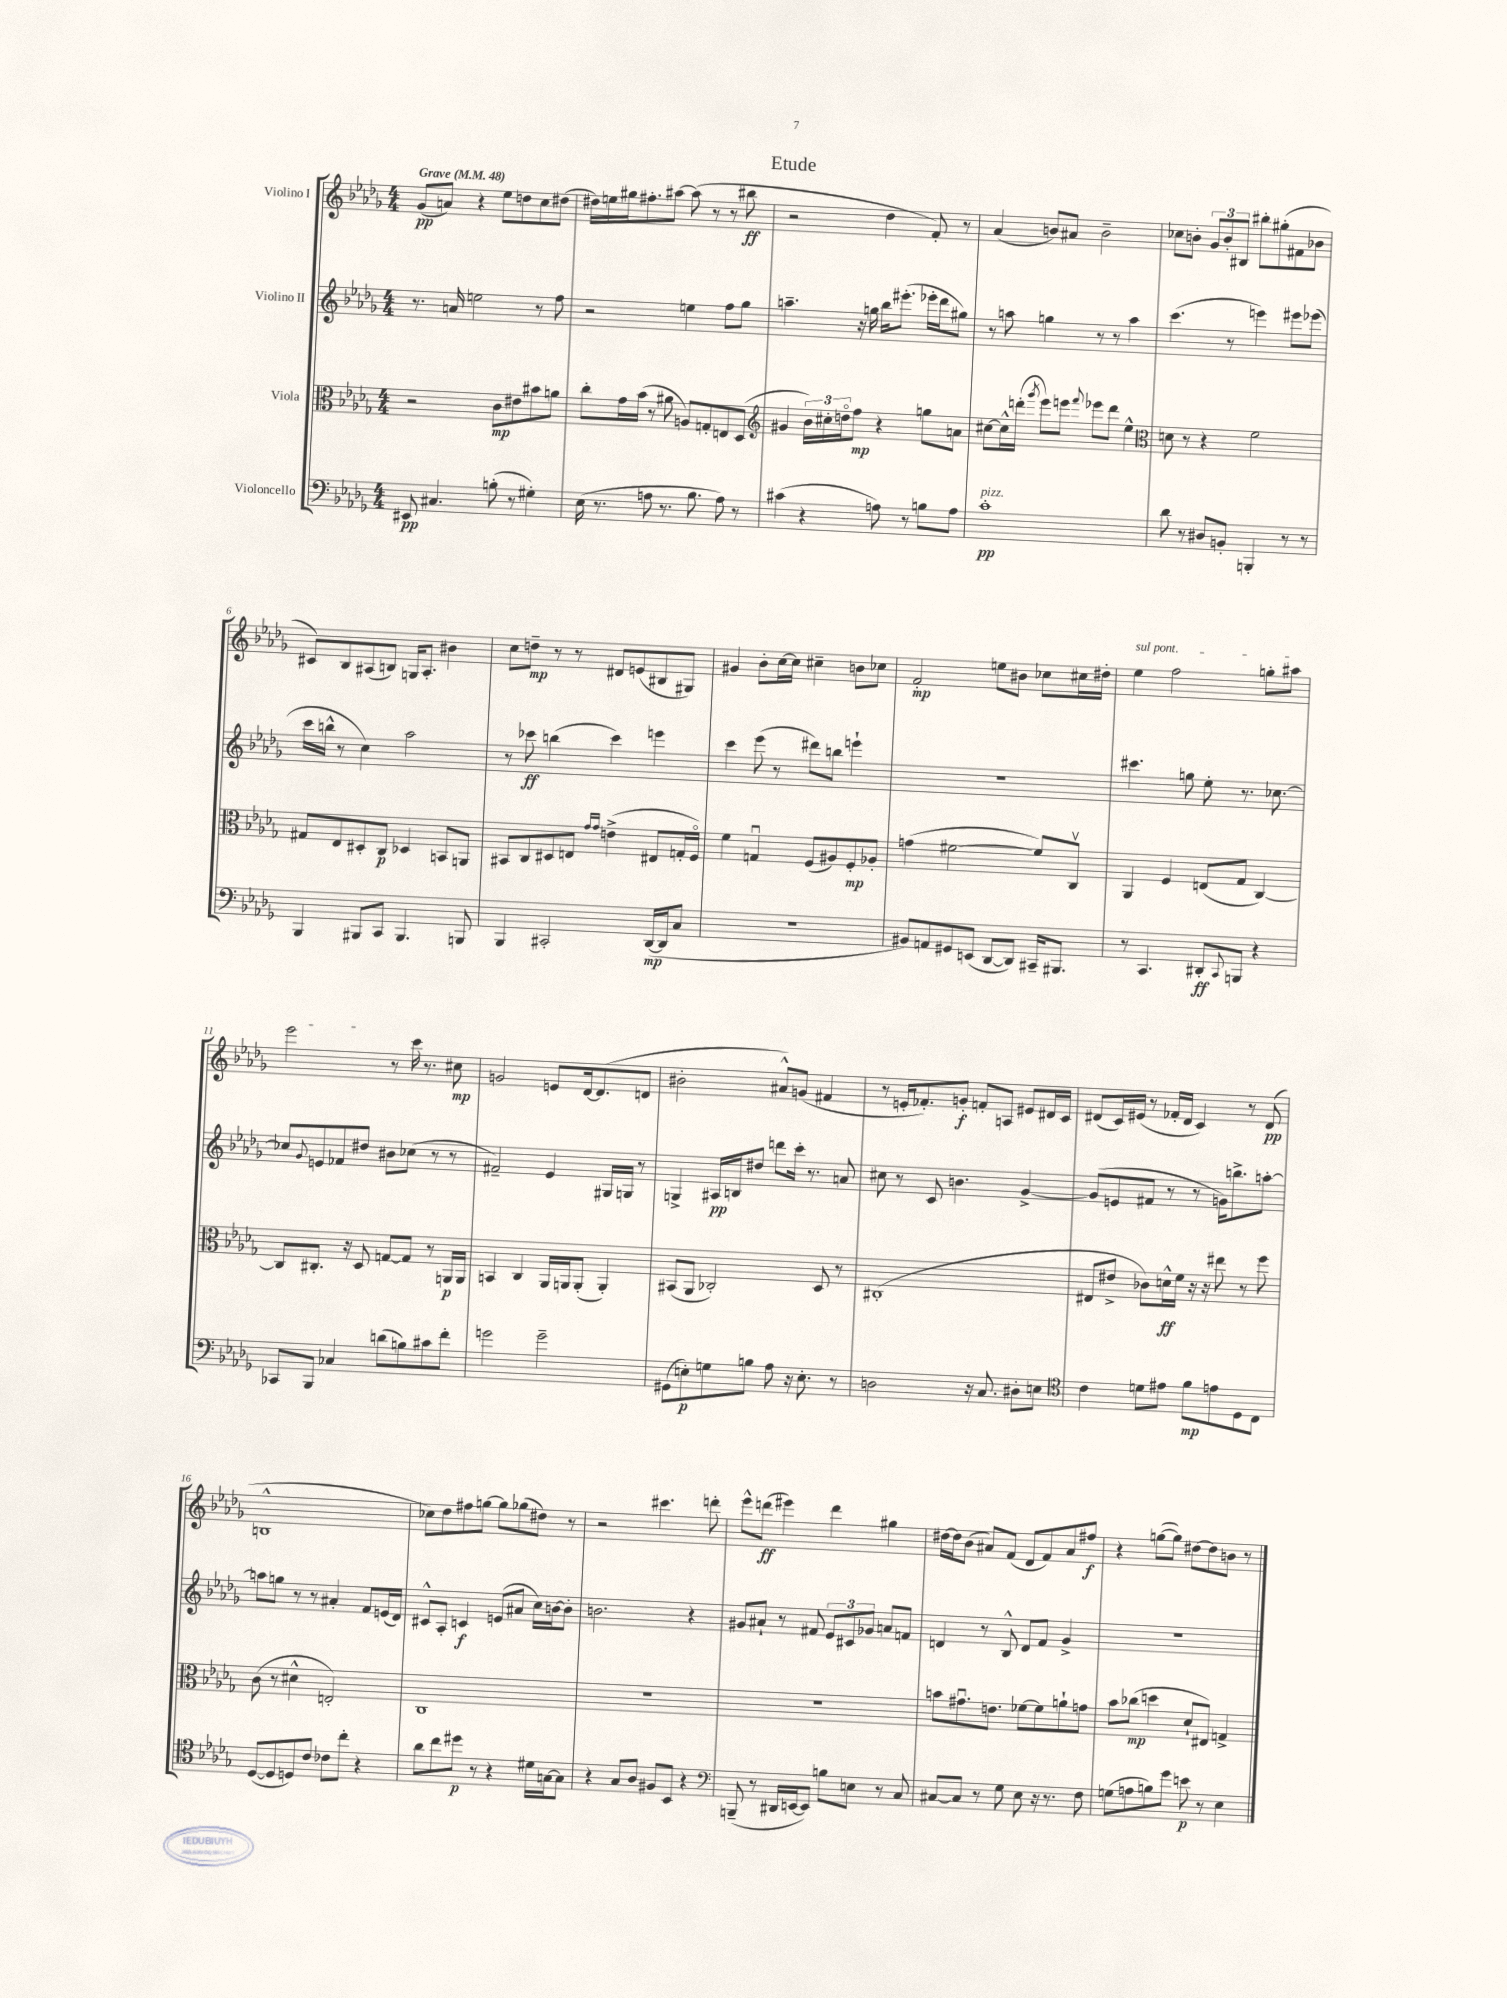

**kern	**dynam	**kern	**dynam	**kern	**dynam	**kern	**dynam
*part4	*part4	*part3	*part3	*part2	*part2	*part1	*part1
*staff4	*staff4	*staff3	*staff3	*staff2	*staff2	*staff1	*staff1
*I"Violoncello	*	*I"Viola	*	*I"Violino II	*	*I"Violino I	*
*clefF4	*	*clefC3	*	*clefG2	*	*clefG2	*
*k[b-e-a-d-g-]	*	*k[b-e-a-d-g-]	*	*k[b-e-a-d-g-]	*	*k[b-e-a-d-g-]	*
*M4/4	*	*M4/4	*	*M4/4	*	*M4/4	*
*MM48	*	*MM48	*	*MM48	*	*MM48	*
=1	=1	=1	=1	=1	=1	=1	=1
!	!	!	!	!	!	!LO:TX:a:B:t=Grave	!
8EE#X/	pp	2r	.	8.r	.	(8g-/L	pp
4.C#X/	.	.	.	.	.	8an/J)	.
.	.	.	.	16an/	.	.	.
.	.	.	.	2een\	.	4r	.
(8Bn'\	.	8c\L	mp	.	.	8ee-\L	.
8r	.	8e#X\	.	.	.	8ddn\	.
4G#X'\)	.	8b#X\	.	8r	.	8cc\	.
.	.	8an\J	.	8ff\	.	(8dd#X\J	.
=2	=2	=2	=2	=2	=2	=2	=2
(16E-\	.	8cc'\L	.	2r	.	16dd#X\LL)	.
8.r	.	.	.	.	.	16een\	.
.	.	16g-\L	.	.	.	16gg#X\J	.
.	.	(16b-\JJ	.	.	.	8.ff#X'\	.
8An\	.	8r	.	.	.	.	.
8.r	.	8a#X\	.	.	.	[8aa#X\J	.
.	.	8An/L)	.	4een\	.	(8aa#\]	.
8.B-\	.	.	.	.	.	.	.
.	.	8Gn'/	.	.	.	8r	.
8A\)	.	8En/	.	8ff\L	.	8r	.
8r	.	(8D-/J	.	8gg-\J	.	8bb#X\	ff
=3	=3	=3	=3	=3	=3	=3	=3
*	*	*clefG2	*	*	*	*	*
(4c#X\	.	4g#X/	.	4.aan~\	.	2r	.
4r	.	24b-\LL)	.	.	.	.	.
.	.	24cc#X'\	.	.	.	.	.
.	.	24ddn\J	.	.	.	.	.
.	.	8ff\J	mp	16r	.	.	.
.	.	.	.	16ggn\	.	.	.
8An\)	.	4r	.	16bb-\KL	.	4dd-\	.
.	.	.	.	(8.eee#X'\J	.	.	.
8r	.	.	.	.	.	.	.
8Bn\L	.	8ggn\L	.	16eee-X'\LL	.	8f'/)	.
.	.	.	.	16ddd-\J	.	.	.
8A\J	.	8an\J	.	8gg#X\J)	.	8r	.
=4	=4	=4	=4	=4	=4	=4	=4
!LO:TX:a:i:t=pizz.	!	!	!	!	!	!	!
1c'	pp	[8cc#X\L	.	8r	.	(4a-/	.
.	.	16cc#^^\L]	.	8aan\	.	.	.
.	.	(16dddn'\JJ	.	.	.	.	.
.	.	8qggg-/	.	.	.	.	.
.	.	8eee-\L)	.	4ggn\	.	8bn/L)	.
.	.	8eeen\J	.	.	.	8a#X/J	.
.	.	8qqfff/	.	.	.	.	.
.	.	8eee-X\L	.	8r	.	2b~\	.
.	.	8ddd\J	.	8r	.	.	.
.	.	4ee-^^\	.	4aa\	.	.	.
=5	=5	=5	=5	=5	=5	=5	=5
*	*	*clefC3	*	*	*	*	*
8d-\	.	8dn\	.	(4.ccc\	.	8cc-X\L	.
8r	.	8r	.	.	.	8bn'\J	.
8D#X/L	.	4r	.	.	.	12g-/L	.
.	.	.	.	.	.	12b'/	.
8BBn'/J	.	.	.	8r	.	.	.
.	.	.	.	.	.	12B#X/J	.
4BBBn'/	.	2f\	.	4eeen\)	.	8bb#X'\L	.
.	.	.	.	.	.	(8gg#X'\	.
8r	.	.	.	8eee#X\L	.	8f#X\	.
8r	.	.	.	(8eee-X\J	.	8b-X\J	.
!!LO:LB:g=z
=6	=6	=6	=6	=6	=6	=6	=6
4BBB-/	.	8G#X/L	.	16ccc\LL	.	8c#X/L)	.
.	.	.	.	16bbn^^\JJ	.	.	.
.	.	8E-/	.	8r	.	8B-/	.
8BBB#X/L	.	8D#X'/	.	4cc\)	.	(8A#X/	.
8CC/J	.	8C/J	p	.	.	8Bn/J)	.
4.BBB#/	.	4D-X/	.	2aa-\	.	16Gn/KL	.
.	.	.	.	.	.	8.A#'/J	.
.	.	8BBn/L	.	.	.	4b#X\	.
8BBBn/	.	8AAn/J	.	.	.	.	.
=7	=7	=7	=7	=7	=7	=7	=7
4BBB-/	.	8BB#X/L	.	8r	.	8cc\L	.
.	.	8C/	.	8ccc-X\	ff	8ddn~\J	mp
2CC#X'/	.	8D#X/	.	(4bbn\	.	8r	.
.	.	8En/J	.	.	.	8r	.
.	.	16qqg-/LL	.	.	.	.	.
.	.	16qqg-/JJ	.	.	.	.	.
.	.	(4en^\	.	4ccc-\)	.	8d#X/L	.
.	.	.	.	.	.	(8en/	.
([16DD-/LL	mp	8E#X/L	.	4eeen\	.	8B#X/	.
16DD-/J]	.	.	.	.	.	.	.
8C/J	.	16Gn'/L	.	.	.	8G#X/J)	.
.	.	16F/JJ)	.	.	.	.	.
=8	=8	=8	=8	=8	=8	=8	=8
1r	.	4f\	.	4ccc\	.	4g#X/	.
.	.	4Gnu/	.	(8eee-\	.	8b-'\L	.
.	.	.	.	8r	.	[16cc\L	.
.	.	.	.	.	.	16cc\JJ]	.
.	.	(8F/L	.	8ddd#X\L)	.	4cc#X~\	.
.	.	8A#X/)	.	8bbn\J	.	.	.
.	.	8F'/	mp	4eeen`\	.	8bn\L	.
.	.	8A-X'/J	.	.	.	8cc-X\J	.
=9	=9	=9	=9	=9	=9	=9	=9
8BB#X/L)	.	(4gn\	.	1r	.	2f'/	mp
8AAn/	.	.	.	.	.	.	.
8GG#X/	.	[2f#X\	.	.	.	.	.
(8EEn/J	.	.	.	.	.	.	.
[8DD-/L	.	.	.	.	.	8een\L	.
8DD-/J])	.	.	.	.	.	8b#X\J	.
16CC#X~/KL	.	8f#/L])	.	.	.	8cc-X\L	.
8.BBB#X/J	.	.	.	.	.	.	.
.	.	8Cv/J	.	.	.	16cc#X\L	.
.	.	.	.	.	.	16dd#X'\JJ	.
=10	=10	=10	=10	=10	=10	=10	=10
!	!	!	!	!	!	!LO:TX:a:i:t=sul pont.	!
8r	.	4AA-/	.	4.ccc#X\	.	4ee-\	.
4.CC/	.	.	.	.	.	.	.
.	.	4F/	.	.	.	2ff\	.
.	.	.	.	8ggn\	.	.	.
8DD#X'/L	ff	(8En/L	.	8ee-'\	.	.	.
8qqCC/	.	.	.	.	.	.	.
8BBBn/J	.	8G-/J	.	8.r	.	.	.
4r	.	[4C/)	.	.	.	8ggn'\L	.
.	.	.	.	[8.cc-X\	.	.	.
.	.	.	.	.	.	8aa#X\J	.
!!LO:LB:g=z
=11	=11	=11	=11	=11	=11	=11	=11
8CC-X/L	.	8C/L]	.	8cc-X/L]	.	2eee-\	.
.	.	.	.	8qqg-/	.	.	.
8BBB-/J	.	8.C#X'/J	.	8en/	.	.	.
4C-X/	.	.	.	8f-X/	.	.	.
.	.	16r	.	.	.	.	.
.	.	8D-/	.	8dd#X/J	.	.	.
(8dn\L	.	[8Gn/L	.	8b#X\L	.	8r	.
8Bn\)	.	8G/J]	.	(8cc-X\J	.	16ccc\	.
.	.	.	.	.	.	8.r	.
8c#X\	.	8r	.	8r	.	.	.
8f'\J	.	16AAn/LL	p	8r	.	8cc#X\	mp
.	.	16AA/JJ	.	.	.	.	.
=12	=12	=12	=12	=12	=12	=12	=12
2gn\	.	4BBn/	.	2f#X~/)	.	2gn/	.
.	.	4C/	.	.	.	.	.
2g~\	.	16AA-/LL	.	4e-/	.	8en/L	.
.	.	16AAn/J	.	.	.	.	.
.	.	(8AA'/J	.	.	.	[16d-/k	.
.	.	.	.	.	.	(8.d-/]	.
.	.	4AA'/)	.	16G#X/LL	.	.	.
.	.	.	.	16Gn/JJ	.	.	.
.	.	.	.	8r	.	8dn/J	.
=13	=13	=13	=13	=13	=13	=13	=13
(8GG#X\L	.	(8BB#X/L	.	4Gn^/	.	2b#X'\	.
8En'\)	p	8AA-/J	.	.	.	.	.
8Gn\	.	2C-X'/)	.	16A#X/LL	pp	.	.
.	.	.	.	16Bn/J	.	.	.
8Bn\J	.	.	.	8dd#X/J	.	.	.
8A-\	.	.	.	8dddn\L	.	8a#X^^/L)	.
16r	.	.	.	16ccc'\Jk	.	(8gn/J	.
8.E'\	.	.	.	8.r	.	.	.
.	.	8D-/	.	.	.	4f#X/	.
8r	.	8r	.	8an/	.	.	.
=14	=14	=14	=14	=14	=14	=14	=14
2Dn\	.	(1C#X'	.	8cc#X\	.	8r	.
.	.	.	.	8r	.	16en'/KL	.
.	.	.	.	.	.	8.f-X'/)	.
.	.	.	.	8c/	.	.	.
.	.	.	.	4.bn\	.	8gn'/J	f
16r	.	.	.	.	.	8fn'/L	.
8.C/	.	.	.	.	.	.	.
.	.	.	.	.	.	8An/J	.
8D#X'\L	.	.	.	[4g-^/	.	8e#X/L	.
8En\J	.	.	.	.	.	16d#X/L	.
.	.	.	.	.	.	16c/JJ	.
=15	=15	=15	=15	=15	=15	=15	=15
*clefC4	*	*	*	*	*	*	*
4c\	.	8E#X/L	.	(8g-/L]	.	(8d#X/L	.
.	.	8e#X^/J	.	8en/	.	16c/L)	.
.	.	.	.	.	.	(16e#X/JJ	.
8dn\L	.	8c-X\L)	.	8f#X/J	.	8r	.
8e#X\J	.	16dn^^\L	ff	8r	.	16f-X'/LL	.
.	.	16f\JJ	.	.	.	16d#/JJ	.
8f\L	mp	16r	.	8r	.	4c/)	.
.	.	16r	.	.	.	.	.
8en\	.	8ee#X\	.	16gn\KL)	.	.	.
.	.	.	.	8.bbn^\	.	.	.
8D-\	.	8r	.	.	.	8r	.
8C\J	.	8ff\	.	[8aan'\J	.	(8d#/	pp
!!LO:LB:g=z
=16	=16	=16	=16	=16	=16	=16	=16
([8D-/L	.	(8c\	.	8aan\L]	.	1Bn^^	.
8D-/]	.	8r	.	8ggn\J	.	.	.
8Dn/)	.	4d#X^^\	.	8r	.	.	.
8c/J	.	.	.	8r	.	.	.
8c-X\L	.	2En'/)	.	4a#X'/	.	.	.
8cc'\J	.	.	.	.	.	.	.
4r	.	.	.	8f/L	.	.	.
.	.	.	.	(16en/L	.	.	.
.	.	.	.	16d-/JJ)	.	.	.
=17	=17	=17	=17	=17	=17	=17	=17
8a-\L	.	1C	.	8c#X^^/L	.	8cc-X\L)	.
8cc\	.	.	.	8A-'/J	.	8dd-\	.
8dd#X\J	p	.	.	4cn/	f	8ff#X\	.
8r	.	.	.	.	.	[8ggn\J	.
4r	.	.	.	(8en/L	.	8gg\L]	.
.	.	.	.	8a#X/J	.	(8gg-X\	.
16d#X\LL	.	.	.	16cc\LL)	.	8dd#X\J)	.
[16Gn\J	.	.	.	[16bn\J	.	.	.
8G\J]	.	.	.	8b'\J]	.	8r	.
=18	=18	=18	=18	=18	=18	=18	=18
4r	.	1r	.	2.bn\	.	2r	.
8G-/L	.	.	.	.	.	.	.
8A-/J	.	.	.	.	.	.	.
8F#X/L	.	.	.	.	.	4.ccc#X\	.
8BB-/J	.	.	.	.	.	.	.
4r	.	.	.	4r	.	.	.
.	.	.	.	.	.	8dddn'\	.
=19	=19	=19	=19	=19	=19	=19	=19
*clefF4	*	*	*	*	*	*	*
(8BBBn~/	.	1r	.	8g#X/L	.	8eee-^^\L	.
8r	.	.	.	8a#X`/J	.	(8dddn\J	ff
16DD#X/LL	.	.	.	8r	.	4eee#X\)	.
[16EEn/J	.	.	.	.	.	.	.
8EE/J])	.	.	.	8f#X/	.	.	.
8Bn\L	.	.	.	12e-/L	.	4ddd\	.
.	.	.	.	12c#X/	.	.	.
8En\J	.	.	.	.	.	.	.
.	.	.	.	12g-X/J	.	.	.
8r	.	.	.	8an/L	.	4gg#X\	.
8C/	.	.	.	8fn/J	.	.	.
=20	=20	=20	=20	=20	=20	=20	=20
[8C#X/L	.	8bn\L	.	4dn/	.	[16dd#X\LL	.
.	.	.	.	.	.	16dd#\J]	.
8C#/J]	.	8.g#Xu\	.	.	.	(8b-\J	.
8r	.	.	.	8r	.	8a#X/L)	.
.	.	8.en\J	.	.	.	.	.
8G-\	.	.	.	8B-^^/	.	(8f/J	.
8E-\	.	[8f-X\L	.	8d/L	.	8d-/L	.
16r	.	8f-\]	.	8f/J	.	8f/)	.
8.r	.	.	.	.	.	.	.
.	.	8an`\	.	4g-^/	.	8a#/	.
8F\	.	8gn\J	.	.	.	8ff#X/J	f
=21	=21	=21	=21	=21	=21	=21	=21
(8Gn\L	.	8b-\L	.	1r	.	4r	.
8An\	.	(8cc-X\J	mp	.	.	.	.
8Bn\)	.	4ddn\	.	.	.	([8ggn\L	.
8g-\J	.	.	.	.	.	8gg\J])	.
8en\	p	8d-`/L	.	.	.	[8dd#X\L	.
8r	.	8E#X/J)	.	.	.	8dd#\]	.
4E-\	.	4Gn^/	.	.	.	8bn\J	.
.	.	.	.	.	.	8r	.
==	==	==	==	==	==	==	==
*-	*-	*-	*-	*-	*-	*-	*-
